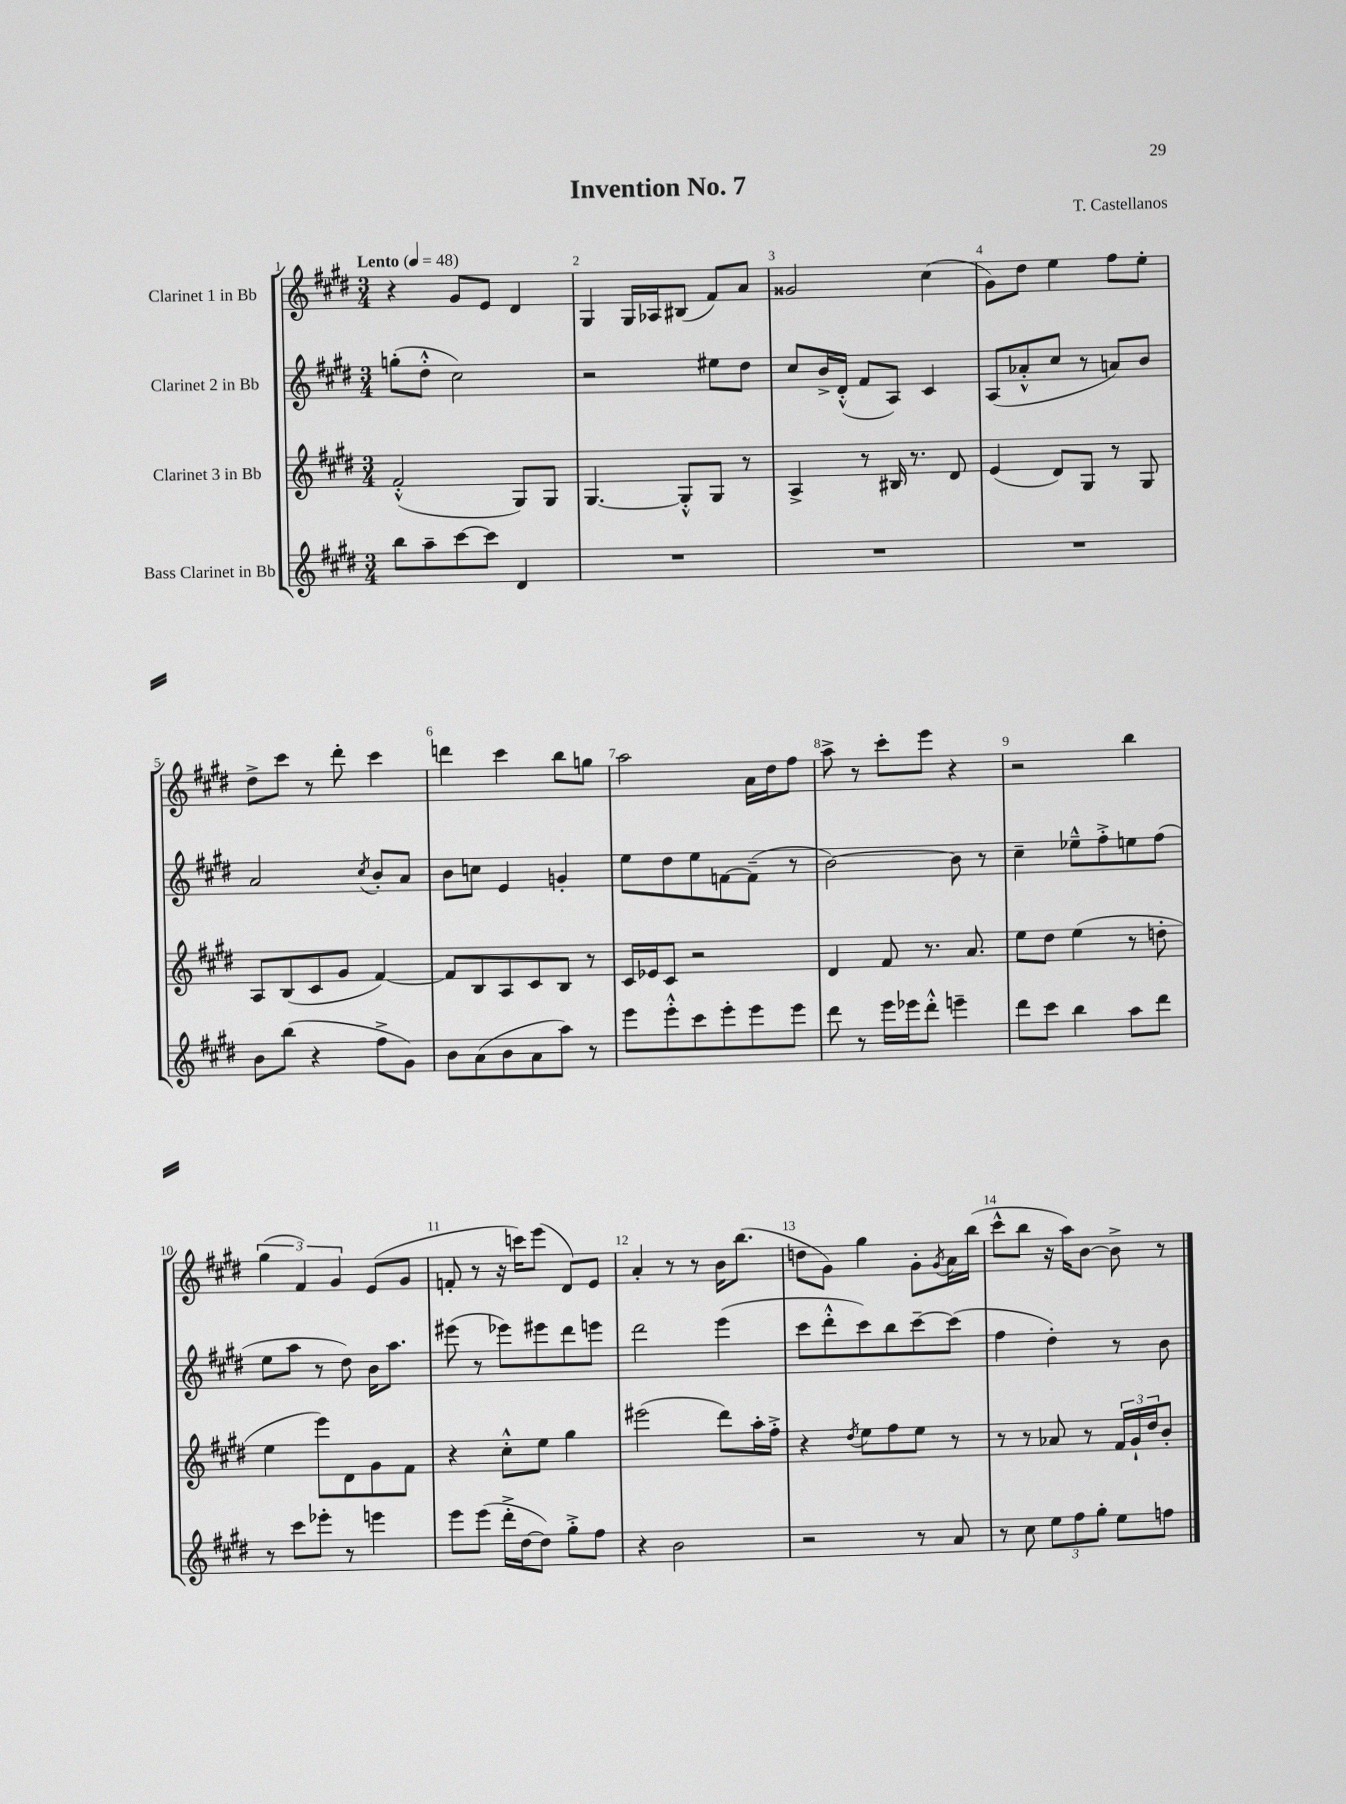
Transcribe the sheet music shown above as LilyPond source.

\header { title = "Invention No. 7" composer = "T. Castellanos" }
<<
\new StaffGroup <<
\new Staff = "s0" \with { instrumentName = "Clarinet 1 in Bb" } {
    \clef treble \key e \major \numericTimeSignature \time 3/4 \tempo "Lento" 4 = 48
    r4 gis'8 e'8 dis'4 |
    gis4 gis16 aes16 bis8( fis'8) a'8 |
    gisis'2 cis''4( |
    gis'8) dis''8 e''4 fis''8 e''8-. |
    dis''8-> cis'''8 r8 dis'''8-. cis'''4 |
    d'''4 cis'''4 b''8 g''8 |
    a''2 a'16 dis''16 fis''8 |
    a''8-> r8 cis'''8-. e'''8 r4 |
    r2 b''4 |
    \tuplet 3/2 { gis''4( fis'4) gis'4 } e'8( gis'8 |
    f'8-. r8 r16 c'''16) e'''8( dis'8) e'8 |
    a'4-. r8 r8 b'16 b''8.( |
    d''8 gis'8) gis''4 gis'8-. \acciaccatura { gis'8 } a'16 b''16( |
    cis'''8-^ b''8 r16 a''16) b'8~ b'8-> r8 \bar "|." |
}
\new Staff = "s1" \with { instrumentName = "Clarinet 2 in Bb" } {
    \clef treble \key e \major \numericTimeSignature \time 3/4
    g''8-.( dis''8-.-^ cis''2) |
    r2 eis''8 dis''8 |
    cis''8 b'16-> dis'16-.-^( fis'8 a8) cis'4 |
    a8( aes'8-.-^ cis''8 r8 a'8) b'8 |
    a'2 \acciaccatura { cis''8 } b'8-. a'8 |
    b'8 c''8 e'4 g'4-. |
    e''8 dis''8 e''8 f'8~ f'8--( r8 |
    b'2~) b'8 r8 |
    cis''4-- ees''8---^ fis''8-.-> e''8 fis''8( |
    e''8 a''8 r8 dis''8) b'16 a''8. |
    eis'''8( r8 ees'''8) eis'''8 dis'''8 e'''8 |
    dis'''2 e'''4( |
    cis'''8 dis'''8-.-^ cis'''8) b''8 cis'''8~-- cis'''8( |
    fis''4 dis''4-.) r8 b'8 \bar "|." |
}
\new Staff = "s2" \with { instrumentName = "Clarinet 3 in Bb" } {
    \clef treble \key e \major \numericTimeSignature \time 3/4
    fis'2-.-^( gis8) gis8 |
    gis4.~ gis8-.-^ gis8 r8 |
    a4-> r8 bis16 r8. dis'8 |
    e'4( dis'8) gis8 r8 gis8 |
    a8 b8( cis'8 gis'8 fis'4~) |
    fis'8 b8 a8 cis'8 b8 r8 |
    cis'16 ees'16 cis'8 r2 |
    dis'4 fis'8 r8. a'8. |
    e''8 dis''8 e''4( r8 d''8-. |
    e''4 e'''8) dis'8 gis'8 fis'8 |
    r4 cis''8-.-^ e''8 gis''4 |
    eis'''2( dis'''8) a''16-. fis''16-.-> |
    r4 \acciaccatura { dis''8 } e''8 fis''8 e''8 r8 |
    r8 r8 aes'8 r8 \tuplet 3/2 { fis'16 gis'16-! dis''16 } b'8-. \bar "|." |
}
\new Staff = "s3" \with { instrumentName = "Bass Clarinet in Bb" } {
    \clef treble \key e \major \numericTimeSignature \time 3/4
    b''8 a''8-- cis'''8~ cis'''8 dis'4 |
    R2. |
    R2. |
    R2. |
    b'8 b''8( r4 fis''8-> gis'8) |
    b'8 a'8( b'8 a'8 a''8) r8 |
    e'''8 e'''8-.-^ cis'''8 e'''8-. e'''8 e'''8 |
    dis'''8 r8 e'''16 ees'''16 dis'''8-.-^ e'''4-- |
    dis'''8 cis'''8 b''4 a''8 dis'''8 |
    r8 cis'''8 ees'''8-. r8 e'''4 |
    e'''8 e'''8( dis'''16-.-> dis''16~ dis''8) gis''8-.-> fis''8 |
    r4 b'2 |
    r2 r8 a'8 |
    r8 cis''8 \tuplet 3/2 { e''8 fis''8 gis''8-. } e''8 f''8 \bar "|." |
}
>>
>>
\layout { \context { \Score \override BarNumber.break-visibility = ##(#f #t #t) barNumberVisibility = #all-bar-numbers-visible } }
